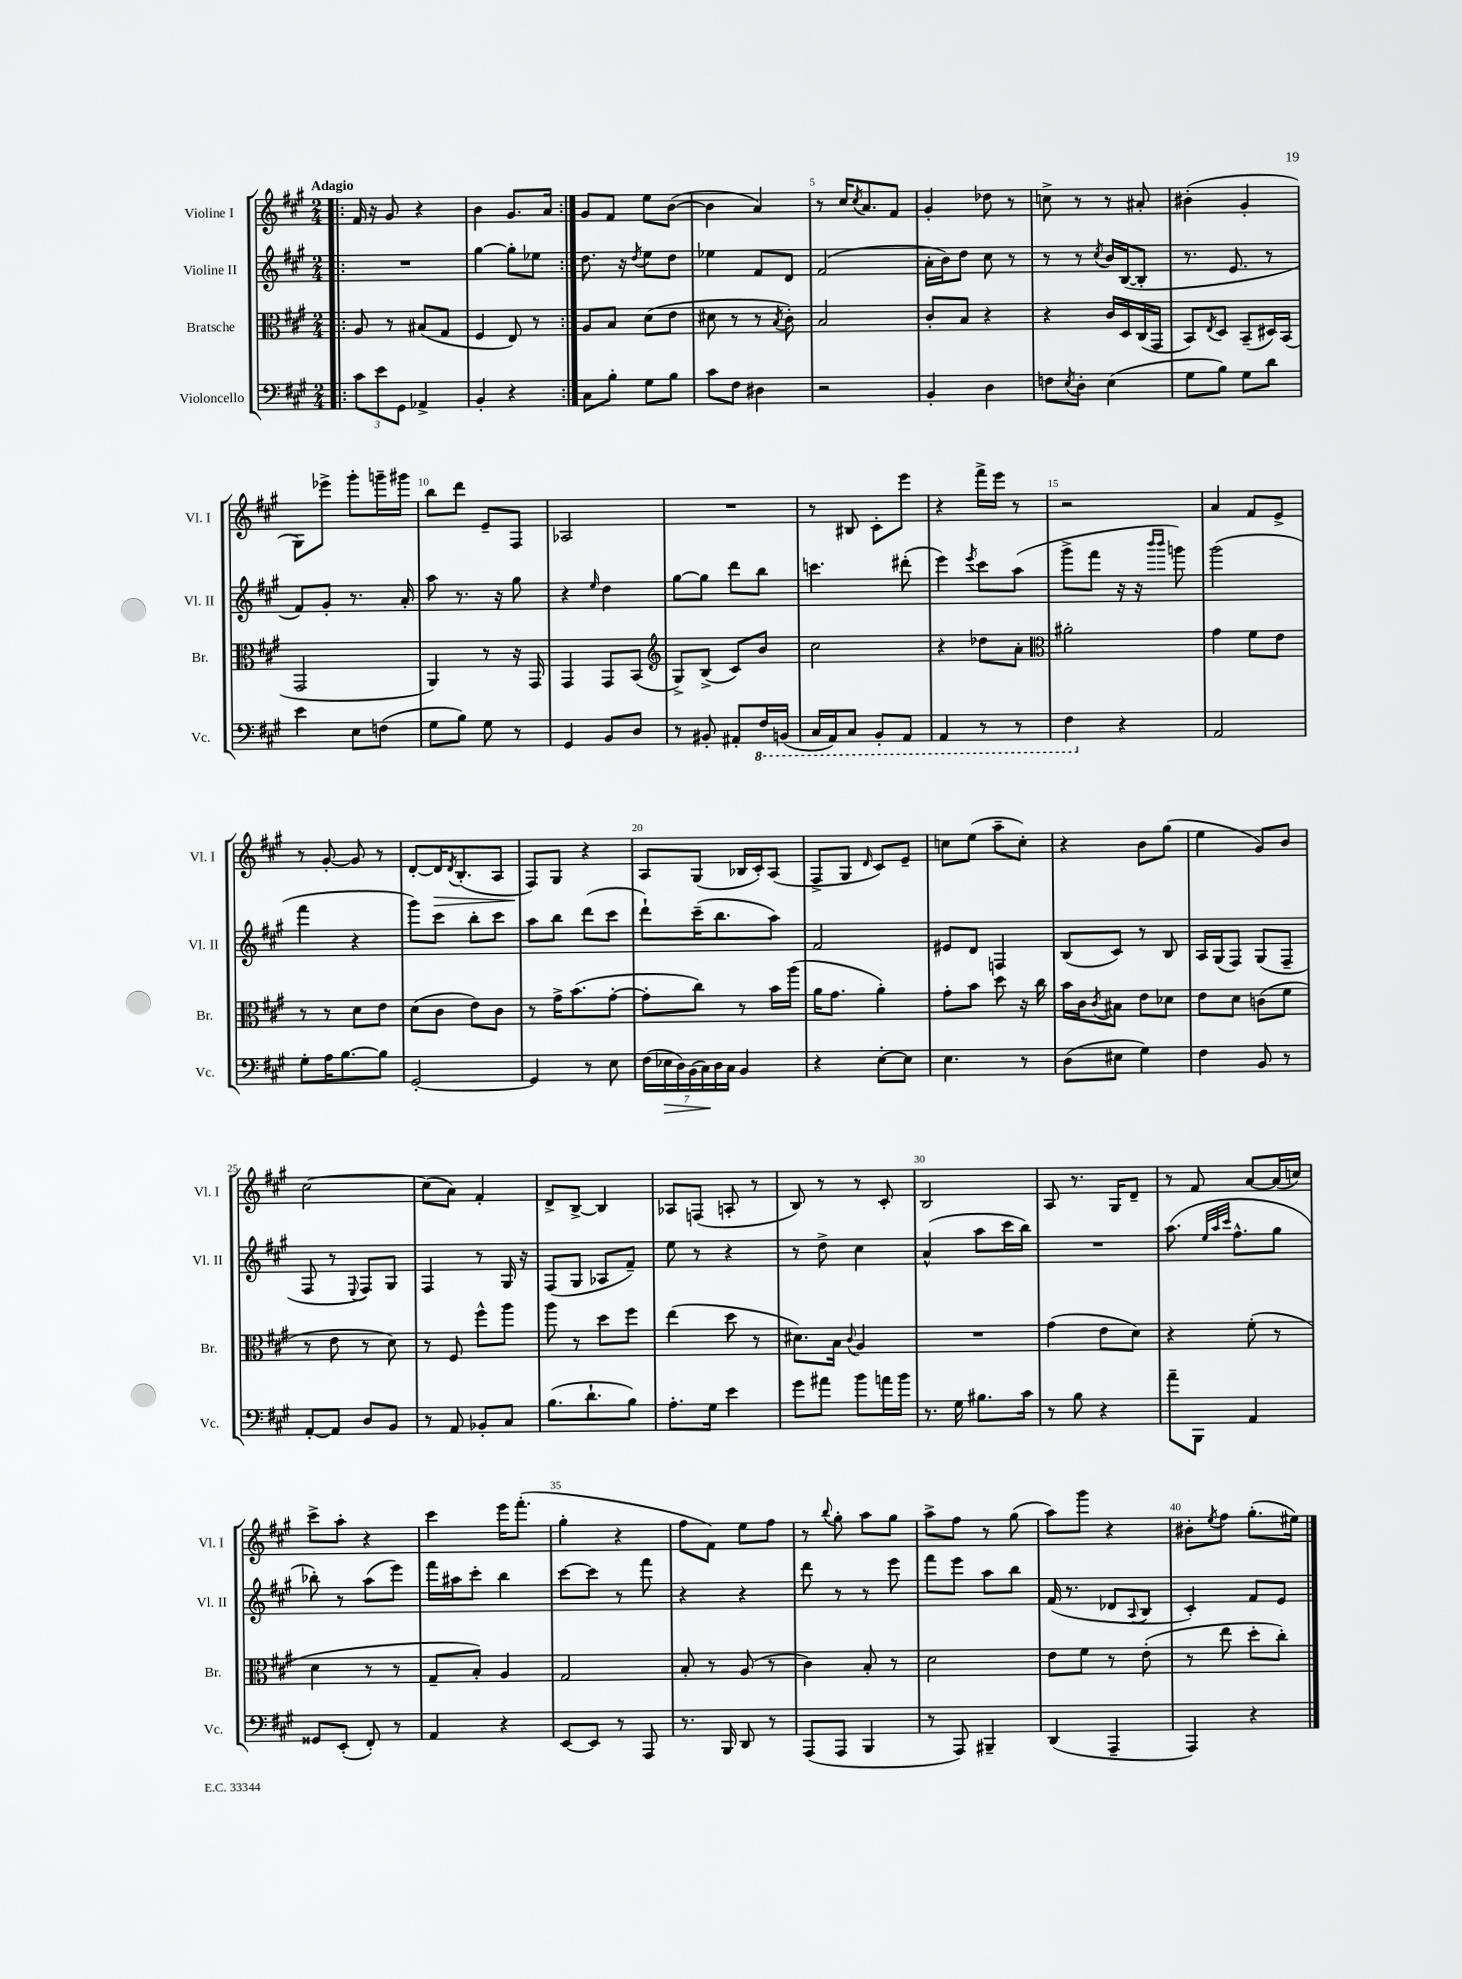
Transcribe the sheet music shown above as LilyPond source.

<<
\new StaffGroup <<
\new Staff = "s0" \with { instrumentName = "Violine I" shortInstrumentName = "Vl. I" } {
    \clef treble \key a \major \numericTimeSignature \time 2/4 \tempo "Adagio"
    \repeat volta 2 { \bar ".|:" fis'16 r16 gis'8 r4 |
    b'4 gis'8. a'16 | }
    gis'8 fis'8 e''8 b'8~( |
    b'4 a'4) |
    r8 cis''16 \acciaccatura { cis''8 } a'8. fis'8 |
    gis'4-. des''8 r8 |
    c''8-> r8 r8 ais'8-. |
    bis'4-.( gis'4-. |
    gis8) ees'''8-> gis'''8-. g'''16-- gis'''16 |
    b''8 d'''8 e'8-- fis8 |
    aes2 |
    R2 |
    r8 bis8 cis'8-. e'''8 |
    r4 fis'''16-> e'''16 r8 |
    r2 |
    a'4 fis'8 e'8-> |
    r8 gis'8~-. gis'8 r8 |
    d'8~-. d'16\> \acciaccatura { d'8 } b8.-.( a8 |
    fis8\!) gis8 r4 |
    a8 gis8( bes16 cis'16-.) a8( |
    fis8-> gis8 \grace { d'16 } cis'8) e'8-- |
    c''8 e''8( a''8-- c''8-.) |
    r4 b'8 gis''8( |
    e''4 gis'8) b'8 |
    cis''2~ |
    cis''8( a'8) fis'4-. |
    d'8-> b8~-> b4 |
    aes8 f8( a8-. r8 |
    b8) r8 r8 cis'8-. |
    b2 |
    a8 r8. gis16 d'8-- |
    r8 fis'8 a'8~ a'16( c''16) |
    cis'''8-> a''8-. r4 |
    cis'''4 e'''16 fis'''8.-.( |
    gis''4-. r4 |
    fis''8 fis'8) e''8 fis''8 |
    r8 \appoggiatura { b''8 } gis''8-. a''8 gis''8 |
    a''8-> fis''8 r8 gis''8( |
    a''8) gis'''8 r4 |
    bis'8-. \acciaccatura { e''8 } fis''8 gis''8.-.( eis''16) \bar "|." |
}
\new Staff = "s1" \with { instrumentName = "Violine II" shortInstrumentName = "Vl. II" } {
    \clef treble \key a \major \numericTimeSignature \time 2/4
    \repeat volta 2 { \bar ".|:" R2 |
    gis''4~ gis''8-. ees''8 | }
    d''8. r16 \acciaccatura { d''8 } e''8 d''8 |
    ees''4 fis'8 d'8 |
    fis'2( |
    a'16-. b'16) d''8 cis''8 r8 |
    r8 r8 \acciaccatura { cis''8 } b'16 b16~( b8-. |
    r8. e'8. r8 |
    fis'8) gis'8-. r8. a'16-. |
    a''8 r8. r16 gis''8 |
    r4 \grace { e''16 } d''4 |
    gis''8~ gis''8 d'''8 b''8 |
    c'''4. dis'''8-.( |
    e'''4) \acciaccatura { e'''8 } cis'''8 a''8( |
    gis'''8-> fis'''8 r16 r16 \grace { b'''16 b'''16 } g'''8) |
    gis'''2( |
    fis'''4 r4 |
    gis'''8) cis'''8 b''8-. cis'''8 |
    a''8 b''8 d'''8( cis'''8 |
    d'''8-!) cis'''16--( b''8. a''8) |
    fis'2 |
    eis'8 d'8 f4 |
    b8( cis'8) r8 b8 |
    a16 gis16( fis8) gis8( fis8-- |
    fis8 r8 \appoggiatura { e8 } fis8) gis8 |
    fis4 r8 gis16 r16 |
    fis8( gis8 aes8 fis'8--) |
    e''8 r8 r4 |
    r8 d''8-> cis''4 |
    a'4-^( a''8 cis'''16 b''16) |
    R2 |
    a''8.( \grace { e''32 a''32 cis'''32 } fis''8.-^ gis''8 |
    bes''8-.) r8 a''8( e'''8) |
    fis'''16 ais''16 cis'''8-. b''4 |
    cis'''8~ cis'''8 r8 fis'''8 |
    r4 r4 |
    d'''8 r8 r8 e'''8 |
    fis'''8 e'''8 a''8 b''8 |
    fis'16( r8. des'8 \appoggiatura { a8 } b8 |
    cis'4-.) fis'8 e'8 \bar "|." |
}
\new Staff = "s2" \with { instrumentName = "Bratsche" shortInstrumentName = "Br." } {
    \clef alto \key a \major \numericTimeSignature \time 2/4
    \repeat volta 2 { \bar ".|:" a8 r8 bis8( gis8 |
    fis4 e8) r8 | }
    a8 b8 d'8( e'8 |
    dis'8 r8 r8 \acciaccatura { b8 } cis'8-.) |
    b2 |
    cis'8-. b8 r4 |
    r4 cis'16 d16 cis16( gis,16 |
    b,8) \acciaccatura { e8 } d8 b,8--( dis16) b,16( |
    gis,2 |
    a,4) r8 r16 gis,16 |
    gis,4 gis,8 b,8( |
    \clef treble gis8->) b8->( cis'8) b'8 |
    cis''2 |
    r4 des''8 a'8-. |
    \clef alto ais'2-. |
    gis'4 fis'8 e'8 |
    r8 r8 d'8 e'8 |
    d'8( cis'8 e'8) cis'8 |
    r8 gis'16-> b'8.( gis'8~-. |
    gis'8-. cis''8) r8 b'16 a''16( |
    a'16 gis'8. a'4-.) |
    gis'8-. b'8 d''8 r16 cis''16 |
    b'16 cis'16 \acciaccatura { cis'8 } bis8 e'8 des'8 |
    e'8 d'8 c'8( fis'8 |
    r8 e'8 r8 d'8) |
    r8 fis8 fis''8-^ a''8 |
    a''8 r8 d''8 fis''8 |
    e''4( d''8 r8 |
    dis'8.) b16 \appoggiatura { cis'8 } a4 |
    R2 |
    gis'4( e'8 d'8) |
    r4 fis'8-.( r8 |
    d'4 r8 r8 |
    gis8-- b8-.) a4 |
    gis2 |
    b8-. r8 a8( r8 |
    cis'4) b8-. r8 |
    d'2 |
    e'8 fis'8 r8 e'8-.( |
    r8 e''8 d''8-. cis''8-.) \bar "|." |
}
\new Staff = "s3" \with { instrumentName = "Violoncello" shortInstrumentName = "Vc." } {
    \clef bass \key a \major \numericTimeSignature \time 2/4
    \repeat volta 2 { \bar ".|:" \tuplet 3/2 { cis'8 e'8 gis,8 } aes,4-> |
    b,4-. r4 | }
    cis8 b8-. gis8 b8 |
    cis'8 fis8 dis4 |
    r2 |
    b,4-. d4 |
    f8 \acciaccatura { e8 } d8-. e4( |
    gis8 b8) gis8 d'8 |
    e'4 e8 f8( |
    gis8 b8) gis8 r8 |
    gis,4 b,8 d8 |
    r8 bis,8-. ais,8-. \ottava #-1 fis,16 b,,!16( |
    cis,16 a,,16) cis,8 b,,8-. a,,8 |
    a,,4 r8 r8 |
    fis,4 \ottava #0 r4 |
    a,2 |
    gis8-. a16 b8.~ b8 |
    gis,2~-. |
    gis,4 r8 e8 |
    \tuplet 7/4 { fis16( ees16\> d16) b,16( cis16\!) d16 cis16 } b,4 |
    r4 e8~-. e8 |
    e4. r8 |
    d8( eis8 gis4) |
    fis4 b,8 r8 |
    a,8~-. a,8 d8 b,8 |
    r8 a,8 bes,8-. cis8 |
    b8.( d'8.-! b8) |
    a8.-. gis16 e'4 |
    gis'8 ais'8 b'8 a'16 b'16 |
    r8. gis16 bis8. cis'16 |
    r8 b8 r4 |
    a'8-- b,,8 a,4 |
    gisis,8 e,8-.( fis,8-.) r8 |
    a,4 r4 |
    e,8~ e,8 r8 a,,8 |
    r8. b,,16 d,8 r8 |
    a,,8( a,,8 b,,4 |
    r8 a,,8) bis,,4-- |
    d,4( a,,4-- |
    a,,4) r4 \bar "|." |
}
>>
>>
\layout { \context { \Score \override BarNumber.break-visibility = ##(#f #t #t) barNumberVisibility = #(every-nth-bar-number-visible 5) } }
